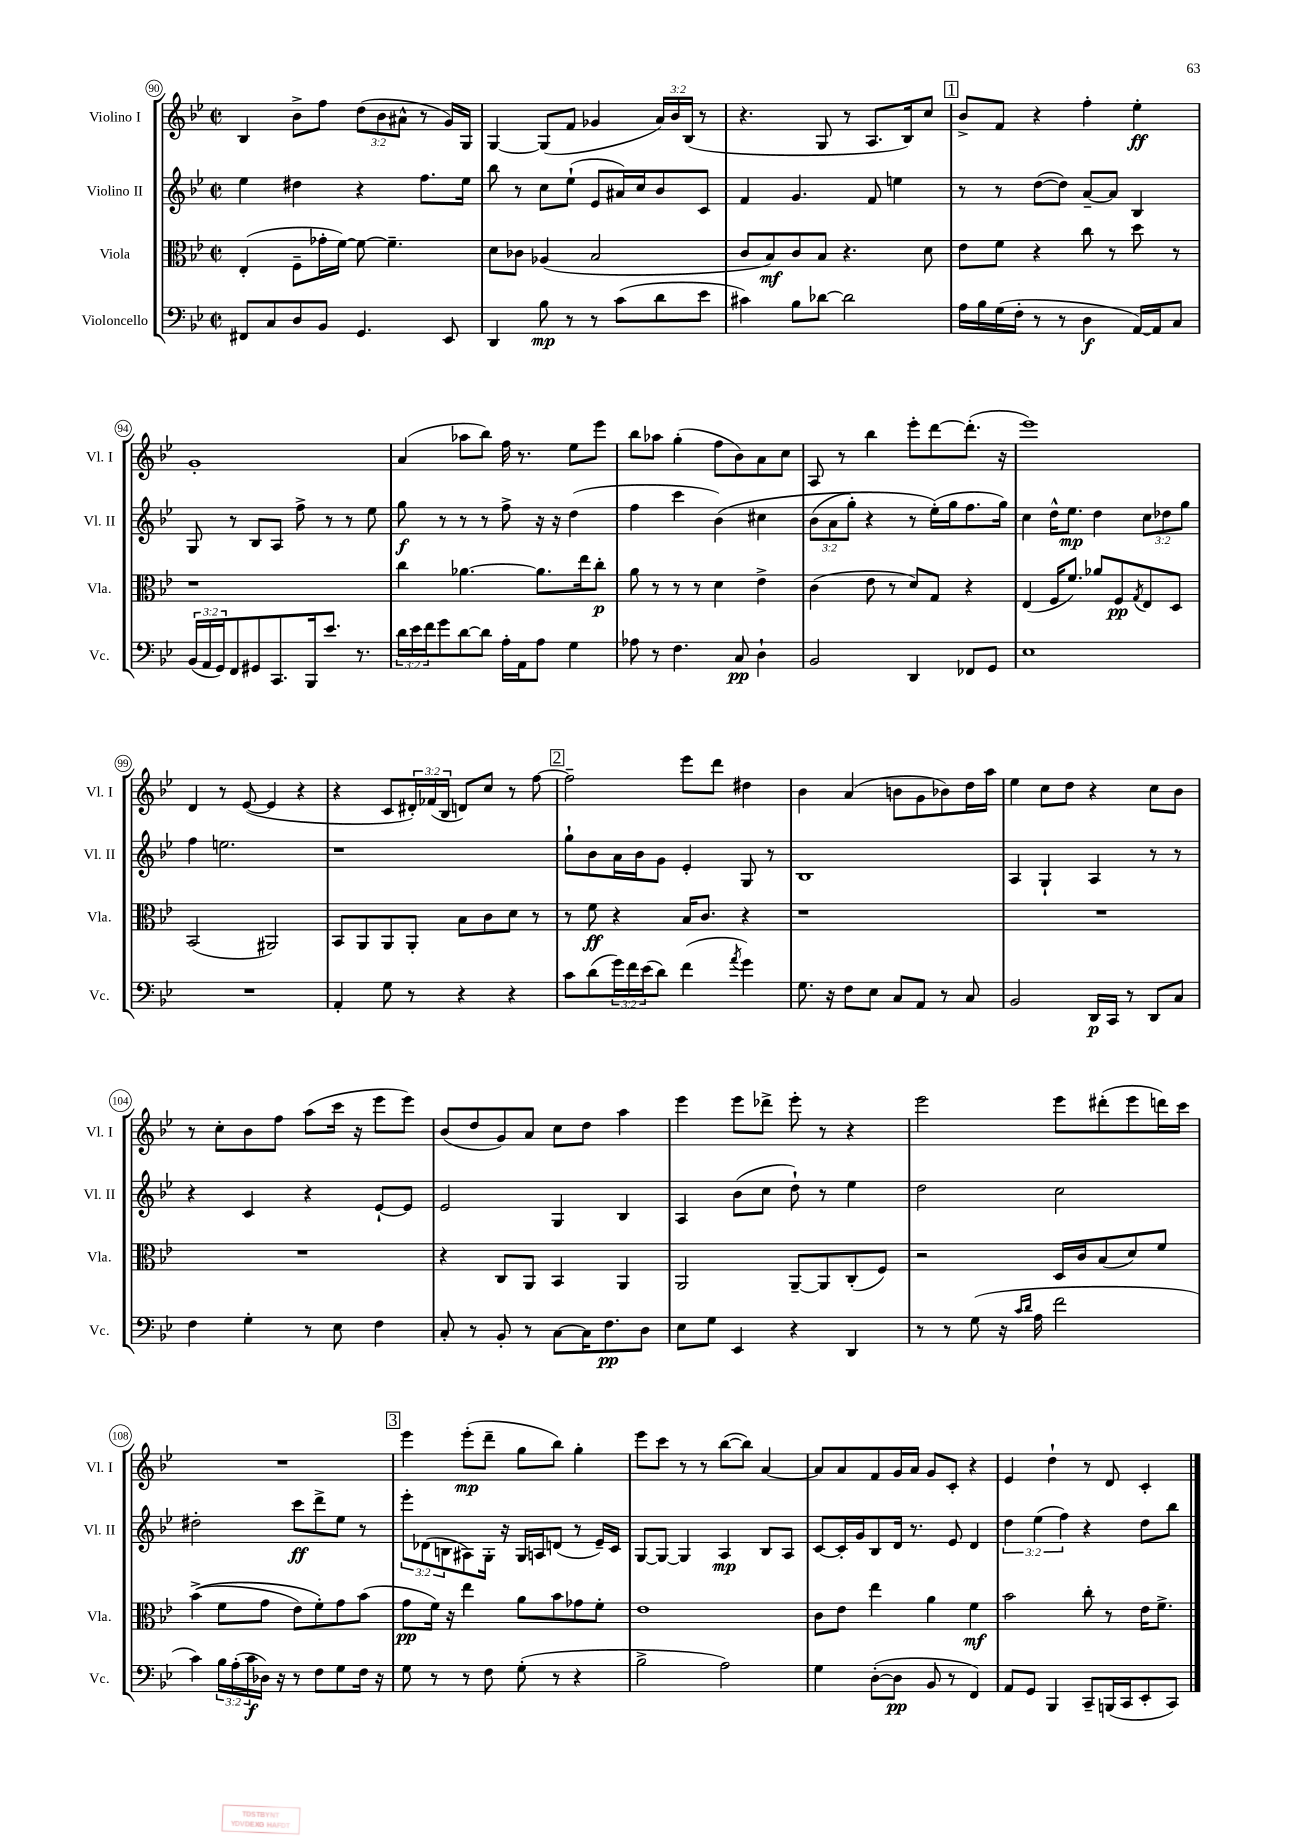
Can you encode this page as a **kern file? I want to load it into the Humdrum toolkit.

**kern	**kern	**kern	**kern
*staff4	*staff3	*staff2	*staff1
*clefF4	*clefC3	*clefG2	*clefG2
*k[b-e-]	*k[b-e-]	*k[b-e-]	*k[b-e-]
*M2/2	*M2/2	*M2/2	*M2/2
*met(c|)	*met(c|)	*met(c|)	*met(c|)
8FF#	(4E-'	4ee-	4B-
8C	.	.	.
8D	8F~	4dd#	8b-^
8BB-	16g-'	.	8ff
.	[16f)	.	.
4.GG	8f_	4r	(12dd
.	.	.	12b-
.	4.f~]	.	.
.	.	.	12a#^^
.	.	8.ff	8r
8EE-	.	.	16g)
.	.	16ee-	16G
=	=	=	=
4DD	8d	8bb-	[4G
.	8c-	8r	.
8B-	(4A-	8cc	(8G]
8r	.	(8ee-`	8f
8r	2B-	8e-	4g-
(8c	.	16a#)	.
.	.	16cc	.
8d	.	8b-	24a)
.	.	.	24b-
.	.	.	(24B-
8e-	.	8c	8r
=	=	=	=
4c#)	8c	4f	4.r
.	8B-)	.	.
8B-	8c	4.g	.
[8d-	8B-	.	8G
2d-]	4.r	.	8r
.	.	8f	8.A
.	.	4ee	.
.	.	.	16B-)
.	8d	.	8cc
=	=	=	=
16A	8e-	8r	8b-^
16B-	.	.	.
(16G	8f	8r	8f
16F'	.	.	.
8r	4r	([8dd	4r
8r	.	8dd])	.
4D	8cc	[8a~	4ff'
.	8r	8a]	.
[16AA)	8dd	4B-	4ee-'
16AA]	.	.	.
8C	8r	.	.
=	=	=	=
(24BB-	1r	8G	1g'
24AA	.	.	.
24GG)	.	.	.
8FF	.	8r	.
8GG#	.	8B-	.
8.CC	.	8A	.
.	.	8ff^	.
16BBB-	.	.	.
8.e-	.	8r	.
.	.	8r	.
8.r	.	.	.
.	.	8ee-	.
=	=	=	=
24d	4cc	8gg	(4a
24e-	.	.	.
24f	.	.	.
8g	.	8r	.
[8d	[4.a-	8r	8aa-
8d]	.	8r	8bb-)
16A'	.	8ff^	16ff
16AA	.	.	8.r
8A	8.a-]	16r	.
.	.	16r	.
4G	.	(4dd	8ee-
.	16ee-	.	.
.	8cc'	.	8eee-
=	=	=	=
8A-	8a	4ff	8bb-
8r	8r	.	8aa-
4.F	8r	4ccc	(4gg'
.	8r	.	.
.	4d	&(4b-)	8ff
8C	.	.	8b-)
4D`	4e-^	4cc#	8a
.	.	.	8cc
=	=	=	=
2BB-	(4c	(12b-	8A
.	.	12a	.
.	.	.	8r
.	.	12gg')	.
.	8e-	4r	4bb-
.	8r	.	.
4DD	8d)	8r	8eee-'
.	8G	(16ee-'&)	[8ddd
.	.	16gg	.
8FF-	4r	8.ff	(8.ddd']
8GG	.	.	.
.	.	16gg)	16r
=	=	=	=
1E-	(4E-	4cc	1eee-)
.	16F	16dd^^	.
.	8.f)	8.ee-	.
.	8a-	4dd	.
.	8F	.	.
.	8qG	.	.
.	8E-	12cc	.
.	.	12dd-	.
.	8D	.	.
.	.	12gg	.
=	=	=	=
1r	(2BB-	4ff	4d
.	.	2.ee	8r
.	.	.	([8e-
.	2AA#)	.	4e-]
.	.	.	4r
=	=	=	=
4AA'	8BB-	1r	4r
.	8AA	.	.
8G	8AA	.	8c
8r	8AA'	.	24d#')
.	.	.	(24f-
.	.	.	24B-
4r	8B-	.	8d)
.	8c	.	8cc
4r	8d	.	8r
.	8r	.	[8ff
=	=	=	=
8c	8r	8gg`	2ff~]
(8d	8f	8b-	.
24g)	4r	16a	.
24f	.	.	.
.	.	16b-	.
(24e-	.	.	.
8d)	.	8g	.
(4f	16B-	4e-'	8eee-
.	8.c	.	.
.	.	.	8ddd
8qa	.	.	.
4g)	4r	8G	4dd#
.	.	8r	.
=	=	=	=
8.G	1r	1B-	4b-
16r	.	.	.
8F	.	.	(4a
8E-	.	.	.
8C	.	.	8b
8AA	.	.	8g
8r	.	.	8b-)
8C	.	.	16dd
.	.	.	16aa
=	=	=	=
2BB-	1r	4A	4ee-
.	.	4G`	8cc
.	.	.	8dd
16DD	.	4A	4r
16CC	.	.	.
8r	.	.	.
8DD	.	8r	8cc
8C	.	8r	8b-
=	=	=	=
4F	1r	4r	8r
.	.	.	8cc'
4G'	.	4c	8b-
.	.	.	8ff
8r	.	4r	(8aa
8E-	.	.	16ccc
.	.	.	16r
4F	.	[8e-`	8eee-
.	.	8e-]	8eee-)
=	=	=	=
8C'	4r	2e-	(8b-
8r	.	.	8dd
8BB-'	8C	.	8g)
8r	8AA	.	8a
[8C	4BB-	4G	8cc
16C]	.	.	8dd
8.F	.	.	.
.	4AA	4B-	4aa
8D	.	.	.
=	=	=	=
8E-	2AA	4A	4eee-
8G	.	.	.
4EE-	.	(8b-	8eee-
.	.	8cc	8ddd-^
4r	[8AA~	8dd`)	8eee-'
.	8AA]	8r	8r
4DD	(8C'	4ee-	4r
.	8F)	.	.
=	=	=	=
8r	2r	2dd	2eee-
8r	.	.	.
(8G	.	.	.
16r	.	.	.
16qqc	.	.	.
16qqd	.	.	.
16A	.	.	.
2f	16D	2cc	8eee-
.	16c	.	.
.	(8B-	.	(8ddd#'
.	8d)	.	8eee-
.	8f	.	16ddd)
.	.	.	16ccc
=	=	=	=
4c)	&((4b-^	2dd#'	1r
24B-	8f	.	.
(24A'	.	.	.
24c	.	.	.
16D-)	8g	.	.
16r	.	.	.
8r	8e-)	8ccc	.
8F	8f'&)	8ddd^	.
8G	8g	8ee-	.
16F	(8b-	8r	.
16r	.	.	.
=	=	=	=
8G	8g	12eee-'	4eee-
.	.	(12d-	.
8r	16f)	.	.
.	.	12B	.
.	16r	.	.
8r	4ee-	8A#)	(8eee-'
8F	.	16G'	8ddd~
.	.	16r	.
(8G'	8a	16G	8gg
.	.	16A	.
8r	8b-	(8d	8bb-)
4r	8g-	8r	4gg'
.	8f'	16e-~)	.
.	.	16c	.
=	=	=	=
2B-^	1e-	[8G	8eee-
.	.	8G_	8ccc
.	.	4G]	8r
.	.	.	8r
2A)	.	4A	([8bb-
.	.	.	8bb-])
.	.	8B-	[4a
.	.	8A	.
=	=	=	=
4G	8c	[8c	8a]
.	8e-	16c']	8a
.	.	16g	.
([8D'	4ee-	8B-	8f
8D]	.	16d	16g
.	.	8.r	16a
8BB-	4a	.	8g
8r	.	8e-	8c'
4FF)	4f	4d	4r
=	=	=	=
8AA	2b-	6dd	4e-
8GG	.	.	.
.	.	(6ee-	.
4BBB-	.	.	4dd`
.	.	6ff)	.
8CC~	8cc'	4r	8r
(16BBB	8r	.	8d
16CC	.	.	.
8EE-'	16e-	8dd	4c'
.	8.f^	.	.
8CC)	.	8bb-	.
==	==	==	==
*-	*-	*-	*-
